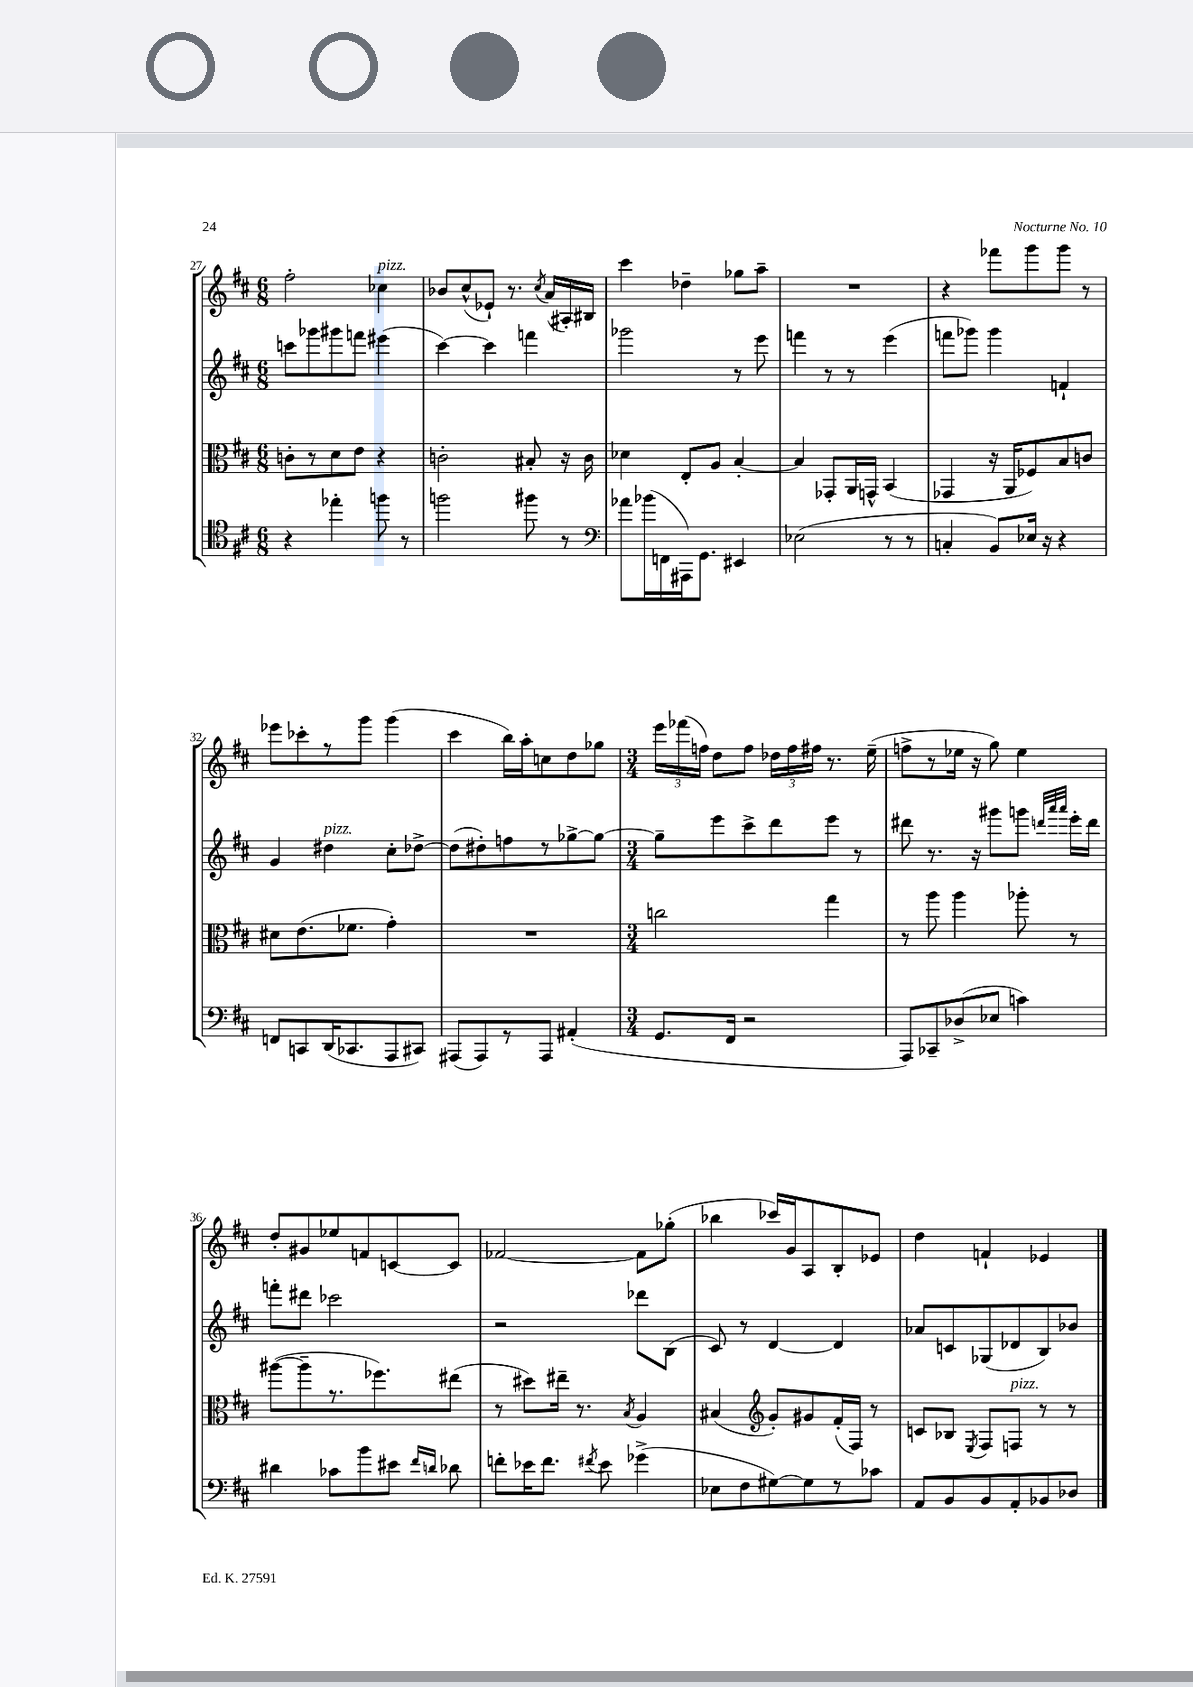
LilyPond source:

<<
\new StaffGroup <<
\new Staff = "s0" {
    \clef treble \key d \major \numericTimeSignature \time 6/8
    \autoBeamOff fis''2-. ces''4^\markup { \italic "pizz." } |
    bes'8[ cis''8-^( ees'8]-!) r8. \acciaccatura { cis''8 } a'16[( ais16-.) bis16] |
    cis'''4 des''4-- ges''8[ a''8]-- |
    R2. |
    r4 fes'''8[ g'''8 g'''8] r8 |
    ees'''8[ ces'''8-. r8 g'''8] g'''4( |
    cis'''4 b''16[) a''16-. c''8 d''8 ges''8] |
    \numericTimeSignature \time 3/4 \tuplet 3/2 { e'''16[ fes'''16( f''16]) } d''8[ f''8] \tuplet 3/2 { des''16[ f''16 fis''16] } r8. e''16--( |
    f''8[-> r8 ees''16] r16 g''8) ees''4 |
    d''8[-. gis'8 ees''8 f'8 c'8~ c'8] |
    fes'2~ fes'8[ ges''8]-.( |
    bes''4 ces'''16[) g'16 a8 b8-. ees'8] |
    d''4 f'4-! ees'4 \bar "|." |
}
\new Staff = "s1" {
    \clef treble \key d \major \numericTimeSignature \time 6/8
    \autoBeamOff c'''8[ ges'''8 gis'''8 f'''8] eis'''4( |
    cis'''4~) cis'''4 f'''4 |
    ges'''2 r8 e'''8 |
    f'''4 r8 r8 e'''4( |
    f'''8[ ges'''8]) ges'''4 f'4-! |
    g'4 dis''4^\markup { \italic "pizz." } cis''8[-. des''8]~-> |
    des''8[( dis''8-.) f''8 r8 ges''8~-> ges''8]~ |
    \numericTimeSignature \time 3/4 ges''8[-- e'''8 cis'''8-> d'''8 e'''8] r8 |
    dis'''8 r8. r16 gis'''8[ g'''8] \grace { d'''32[ a'''32 a'''32] } e'''16[-. d'''16] |
    f'''8[-. dis'''8] ces'''2 |
    r2 des'''8[ b8]( |
    cis'8) r8 d'4~ d'4 |
    aes'8[ c'8 ges8( des'8 b8) bes'8] \bar "|." |
}
\new Staff = "s2" {
    \clef alto \key d \major \numericTimeSignature \time 6/8
    \autoBeamOff c'8[-. r8 d'8 e'8] r4 |
    c'2-. bis8-. r16 c'16 |
    des'4 e8[-. a8] b4~-. |
    b4 ges,8[-. a,16 g,16]-^ b,4( |
    ges,4 r16 a,16[ fes8) b8 c'8] |
    dis'8[ e'8.( fes'8.] g'4-.) |
    R2. |
    \numericTimeSignature \time 3/4 c''2 g''4 |
    r8 a''8 a''4 aes''8-. r8 |
    ais''8[~( ais''8-- r8. fes''8.) eis''8]( |
    r8 dis''8[) eis''16]-- r8. \acciaccatura { b8 } a4 |
    bis4( \clef treble g'8[-.) gis'8 fis'16-.( fis16]) r8 |
    c'8[ bes8] \acciaccatura { e8 } fis8[ f8]^\markup { \italic "pizz." } r8 r8 \bar "|." |
}
\new Staff = "s3" {
    \clef tenor \key d \major \numericTimeSignature \time 6/8
    \autoBeamOff r4 ees''4-. f''8 r8 |
    f''2 fis''8 r8 |
    \clef bass aes'8[ bes'16( f,16 ais,,16) g,8.] eis,4 |
    ees2( r8 r8 |
    c4-. b,8[) ees16] r16 r4 |
    f,8[ c,8 d,16( ces,8. a,,8 cis,8]) |
    ais,,8[( ais,,8) r8 ais,,8] ais,4-.( |
    \numericTimeSignature \time 3/4 g,8.[ fis,16] r2 |
    a,,8[) ces,8-- des8->( ees8] c'4) |
    dis'4 ces'8[ b'8 eis'8] \grace { fis'16[ d'16] } des'8 |
    f'8[-. ees'16 f'8.] \acciaccatura { fis'8 } ees'8 ges'4->( |
    ees8[ fis8 gis8~) gis8 r8 ces'8] |
    a,8[ b,8 b,8 a,8-. bes,8 des8] \bar "|." |
}
>>
>>
\layout { \context { \Score currentBarNumber = #27 } }
